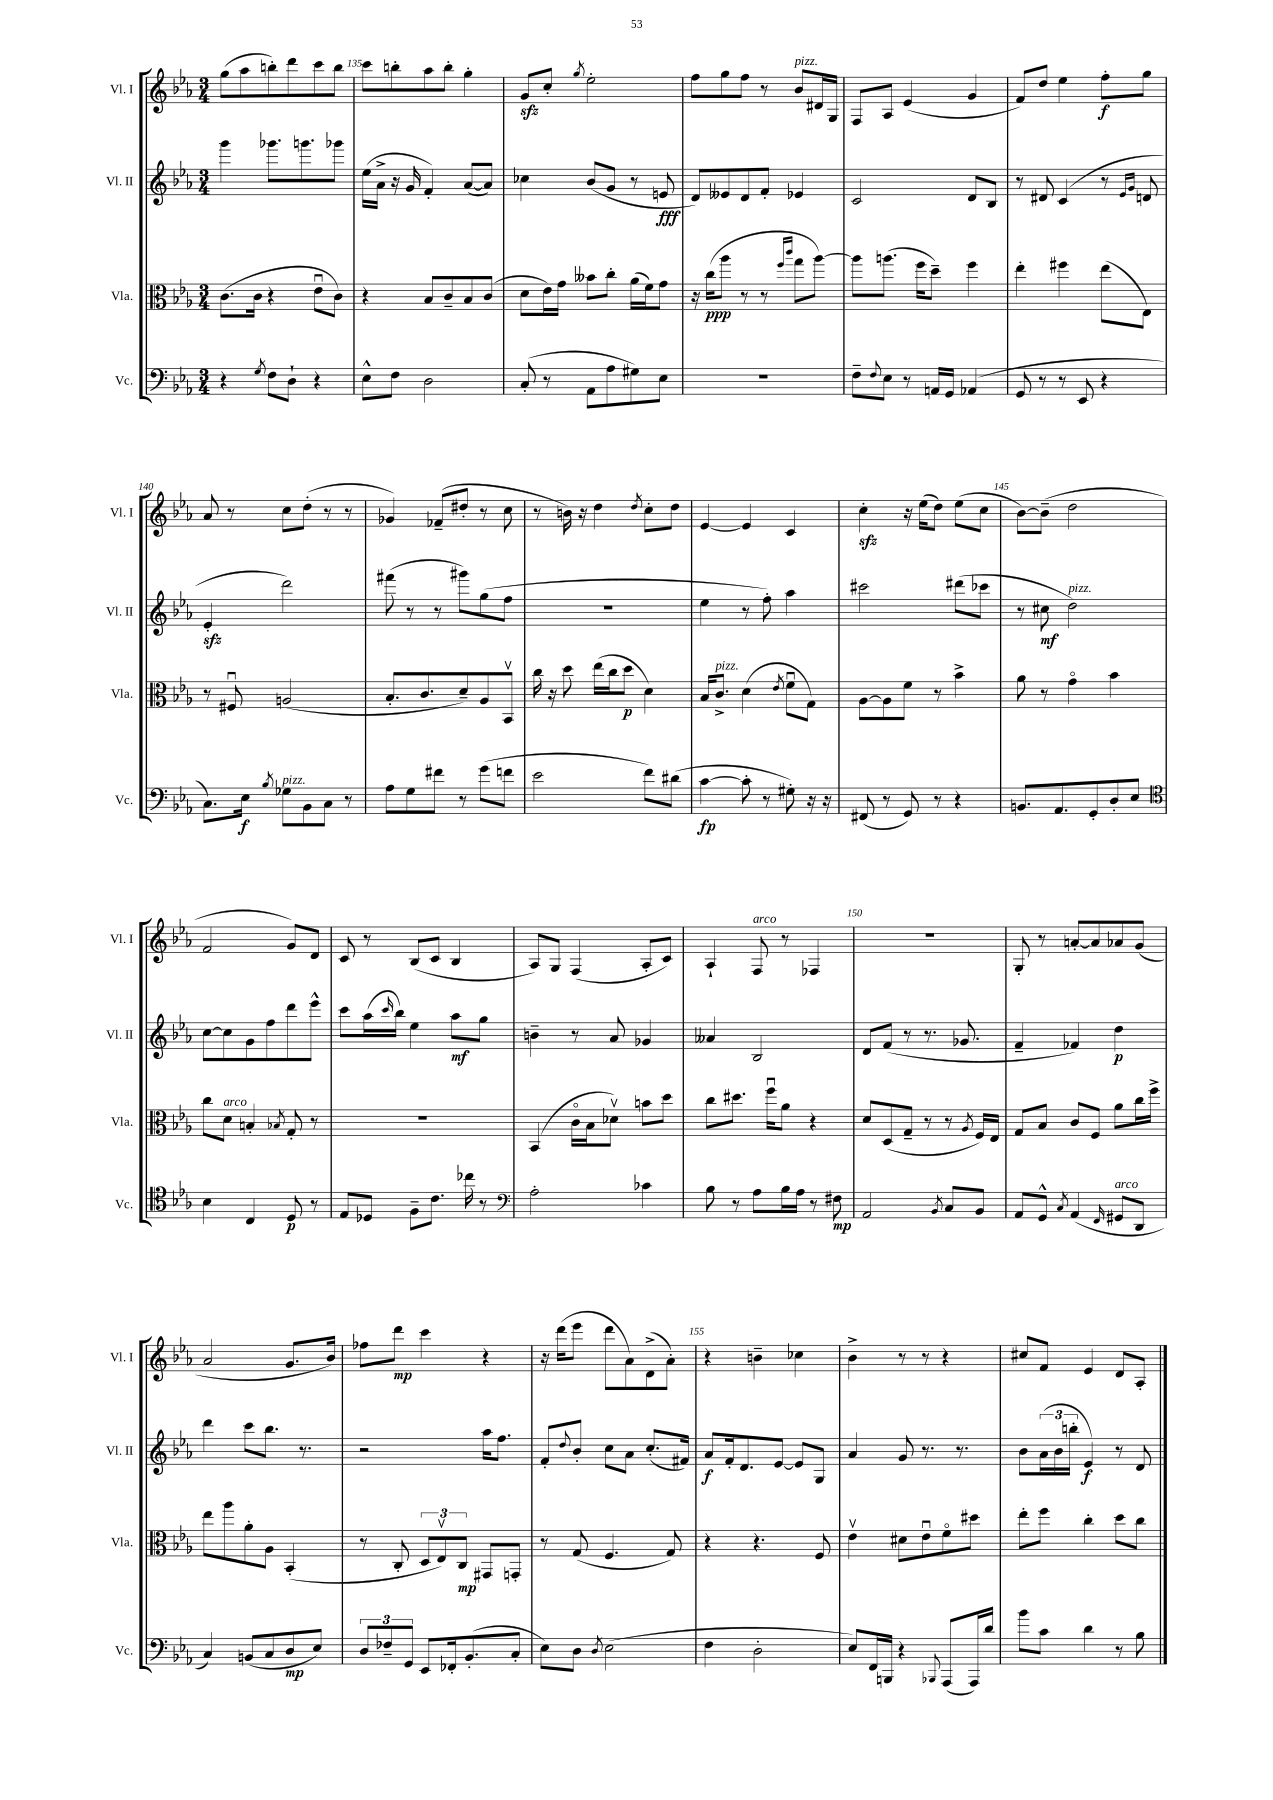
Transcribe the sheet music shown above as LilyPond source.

<<
\new StaffGroup <<
\new Staff = "s0" \with { instrumentName = "Vl. I" shortInstrumentName = "Vl. I" } {
    \clef treble \key ees \major \numericTimeSignature \time 3/4
    g''8( aes''8 b''8-.) d'''8 c'''8 b''8 |
    c'''8 b''8-. aes''8 b''8-. g''4-. |
    g'8\sfz c''8-. \acciaccatura { g''8 } ees''2-. |
    f''8 g''8 f''8 r8 bes'8^\markup { \italic "pizz." } dis'16 g16 |
    f8 aes8 ees'4( g'4 |
    f'8) d''8 ees''4 f''8-.\f g''8 |
    aes'8 r8 c''8 d''8-.( r8 r8 |
    ges'4) fes'8--( dis''8-. r8 c''8 |
    r8 b'16) r16 d''4 \acciaccatura { d''8 } c''8-. d''8 |
    ees'4~ ees'4 c'4 |
    c''4-.\sfz r16 ees''16( d''8) ees''8( c''8 |
    bes'8~) bes'8--( d''2 |
    f'2 g'8) d'8 |
    c'8 r8 bes8( c'8 bes4 |
    aes8) g8 f4( aes8-. c'8) |
    aes4-! f8^\markup { \italic "arco" } r8 fes4 |
    R2. |
    g8-. r8 a'8~-. a'8 aes'8 g'8( |
    aes'2 g'8. bes'16) |
    fes''8 d'''8\mp c'''4 r4 |
    r16 d'''16( ees'''8 d'''8 aes'8) d'8->( aes'8-.) |
    r4 b'4-- ces''4 |
    bes'4-> r8 r8 r4 |
    cis''8 f'8 ees'4 d'8 aes8-. \bar "|." |
}
\new Staff = "s1" \with { instrumentName = "Vl. II" shortInstrumentName = "Vl. II" } {
    \clef treble \key ees \major \numericTimeSignature \time 3/4
    g'''4 ges'''8. g'''8. ges'''8 |
    ees''16( aes'16-> r16 g'16 f'4-.) aes'8~( aes'8) |
    ces''4 bes'8( g'8 r8 e'8\fff |
    d'8) eeses'8 d'8 f'8-. ees'4 |
    c'2 d'8 bes8 |
    r8 dis'8 c'4( r8 \grace { ees'16 g'16 } d'8 |
    ees'4-.\sfz d'''2) |
    fis'''8( r8 r8 gis'''8) g''8( f''8 |
    R2. |
    ees''4 r8 f''8-.) aes''4 |
    cis'''2 dis'''8( ces'''8 |
    r8 cis''8\mf d''2^\markup { \italic "pizz." }) |
    c''8~ c''8 g'8 f''8 d'''8 ees'''8-^ |
    c'''8 aes''16( \grace { c'''16 } bes''16) ees''4 aes''8\mf g''8 |
    b'4-- r8 aes'8 ges'4 |
    aeses'4 bes2 |
    d'8 f'8( r8 r8. ges'8. |
    f'4-- fes'4) d''4\p |
    d'''4 c'''8 bes''8. r8. |
    r2 aes''16 f''8. |
    f'8-. \appoggiatura { d''8 } bes'8-. c''8 aes'8 c''8.-.( fis'16) |
    aes'8\f f'16-. d'8. ees'8~ ees'8 g8 |
    aes'4 g'8 r8. r8. |
    bes'8 \tuplet 3/2 { aes'16( bes'16 b''16-. } ees'4\f) r8 d'8 \bar "|." |
}
\new Staff = "s2" \with { instrumentName = "Vla." shortInstrumentName = "Vla." } {
    \clef alto \key ees \major \numericTimeSignature \time 3/4
    c'8.( c'16 r4 ees'8\downbow c'8) |
    r4 bes8 c'8-- bes8 c'8( |
    d'8 ees'16) g'16 beses'8 c''8-. aes'16( f'16) g'8 |
    r16 c''16\ppp( aes''8 r8 r8 \grace { f''16 c'''16 } g''8 aes''8~) |
    aes''8 a''8.( f''16 d''8--) f''4 |
    ees''4-. fis''4 ees''8( ees8) |
    r8 fis8\downbow a2( |
    bes8.-. c'8. d'8--) aes8 bes,8\upbow |
    c''16 r16 d''8 ees''16( c''16 d''8\p d'4) |
    bes16 c'8.->^\markup { \italic "pizz." } d'4( \acciaccatura { ees'8 } f'8\downbow g8) |
    aes8~ aes8 f'8 r8 bes'4-> |
    aes'8 r8 g'4\flageolet bes'4 |
    c''8 d'8^\markup { \italic "arco" } b4-. \acciaccatura { bes8 } g8-. r8 |
    R2. |
    bes,4( c'16\flageolet bes16 des'8\upbow) b'8 d''8 |
    c''8 dis''8. f''16\downbow aes'8 r4 |
    d'8 d8( g8-- r8 r8 \acciaccatura { aes8 } f16) ees16 |
    g8 bes8 c'8 f8 aes'8 c''16 f''16-> |
    ees''8 aes''8 aes'8-. aes8 bes,4-.( |
    r8 c8-. \tuplet 3/2 { d8 ees8\upbow) c8\mp } gis,8 g,8-. |
    r8 g8( f4. g8) |
    r4 r4. f8 |
    ees'4\upbow dis'8 ees'8\downbow f'8\flageolet dis''8 |
    ees''8-. f''8 c''4-. d''8 c''8 \bar "|." |
}
\new Staff = "s3" \with { instrumentName = "Vc." shortInstrumentName = "Vc." } {
    \clef bass \key ees \major \numericTimeSignature \time 3/4
    r4 \acciaccatura { g8 } f8 d8-! r4 |
    ees8-^ f8 d2 |
    c8-.( r8 aes,8 aes8 gis8) ees8 |
    R2. |
    f8-- \appoggiatura { f8 } ees8 r8 a,16 g,16 aes,4( |
    g,8 r8 r8 ees,8 r4 |
    c8.) ees16\f \acciaccatura { bes8 } ges8^\markup { \italic "pizz." } bes,8 c8 r8 |
    aes8 g8 fis'8 r8 g'8( f'8 |
    ees'2 f'8) dis'8( |
    c'4~\fp c'8-. r8 gis8-.) r16 r16 |
    fis,8( r8 g,8) r8 r4 |
    b,8. aes,8. g,8-. d8-. ees8 |
    \clef tenor bes4 c4 d8\p r8 |
    ees8 des8 f8-- c'8. ces''16 r8 |
    \clef bass aes2-. ces'4 |
    bes8 r8 aes8 bes16 aes16 r8 fis8\mp |
    aes,2 \acciaccatura { bes,8 } c8 bes,8 |
    aes,8 g,8-^ \acciaccatura { c8 } aes,4( \grace { f,16 } gis,8^\markup { \italic "arco" } d,8 |
    c4) b,8( c8 d8\mp ees8) |
    \tuplet 3/2 { d8 fes8-- g,8 } ees,8 fes,16-. bes,8.-.( c8-. |
    ees8) d8 \acciaccatura { d8 } ees2( |
    f4 d2-. |
    ees8) f,16 b,,16 r4 \appoggiatura { bes,,8 } aes,,8( aes,,16) d'16 |
    bes'8 c'8 d'4 r8 bes8 \bar "|." |
}
>>
>>
\layout { \context { \Score currentBarNumber = #134 \override BarNumber.break-visibility = ##(#f #t #t) barNumberVisibility = #(every-nth-bar-number-visible 5) } }
